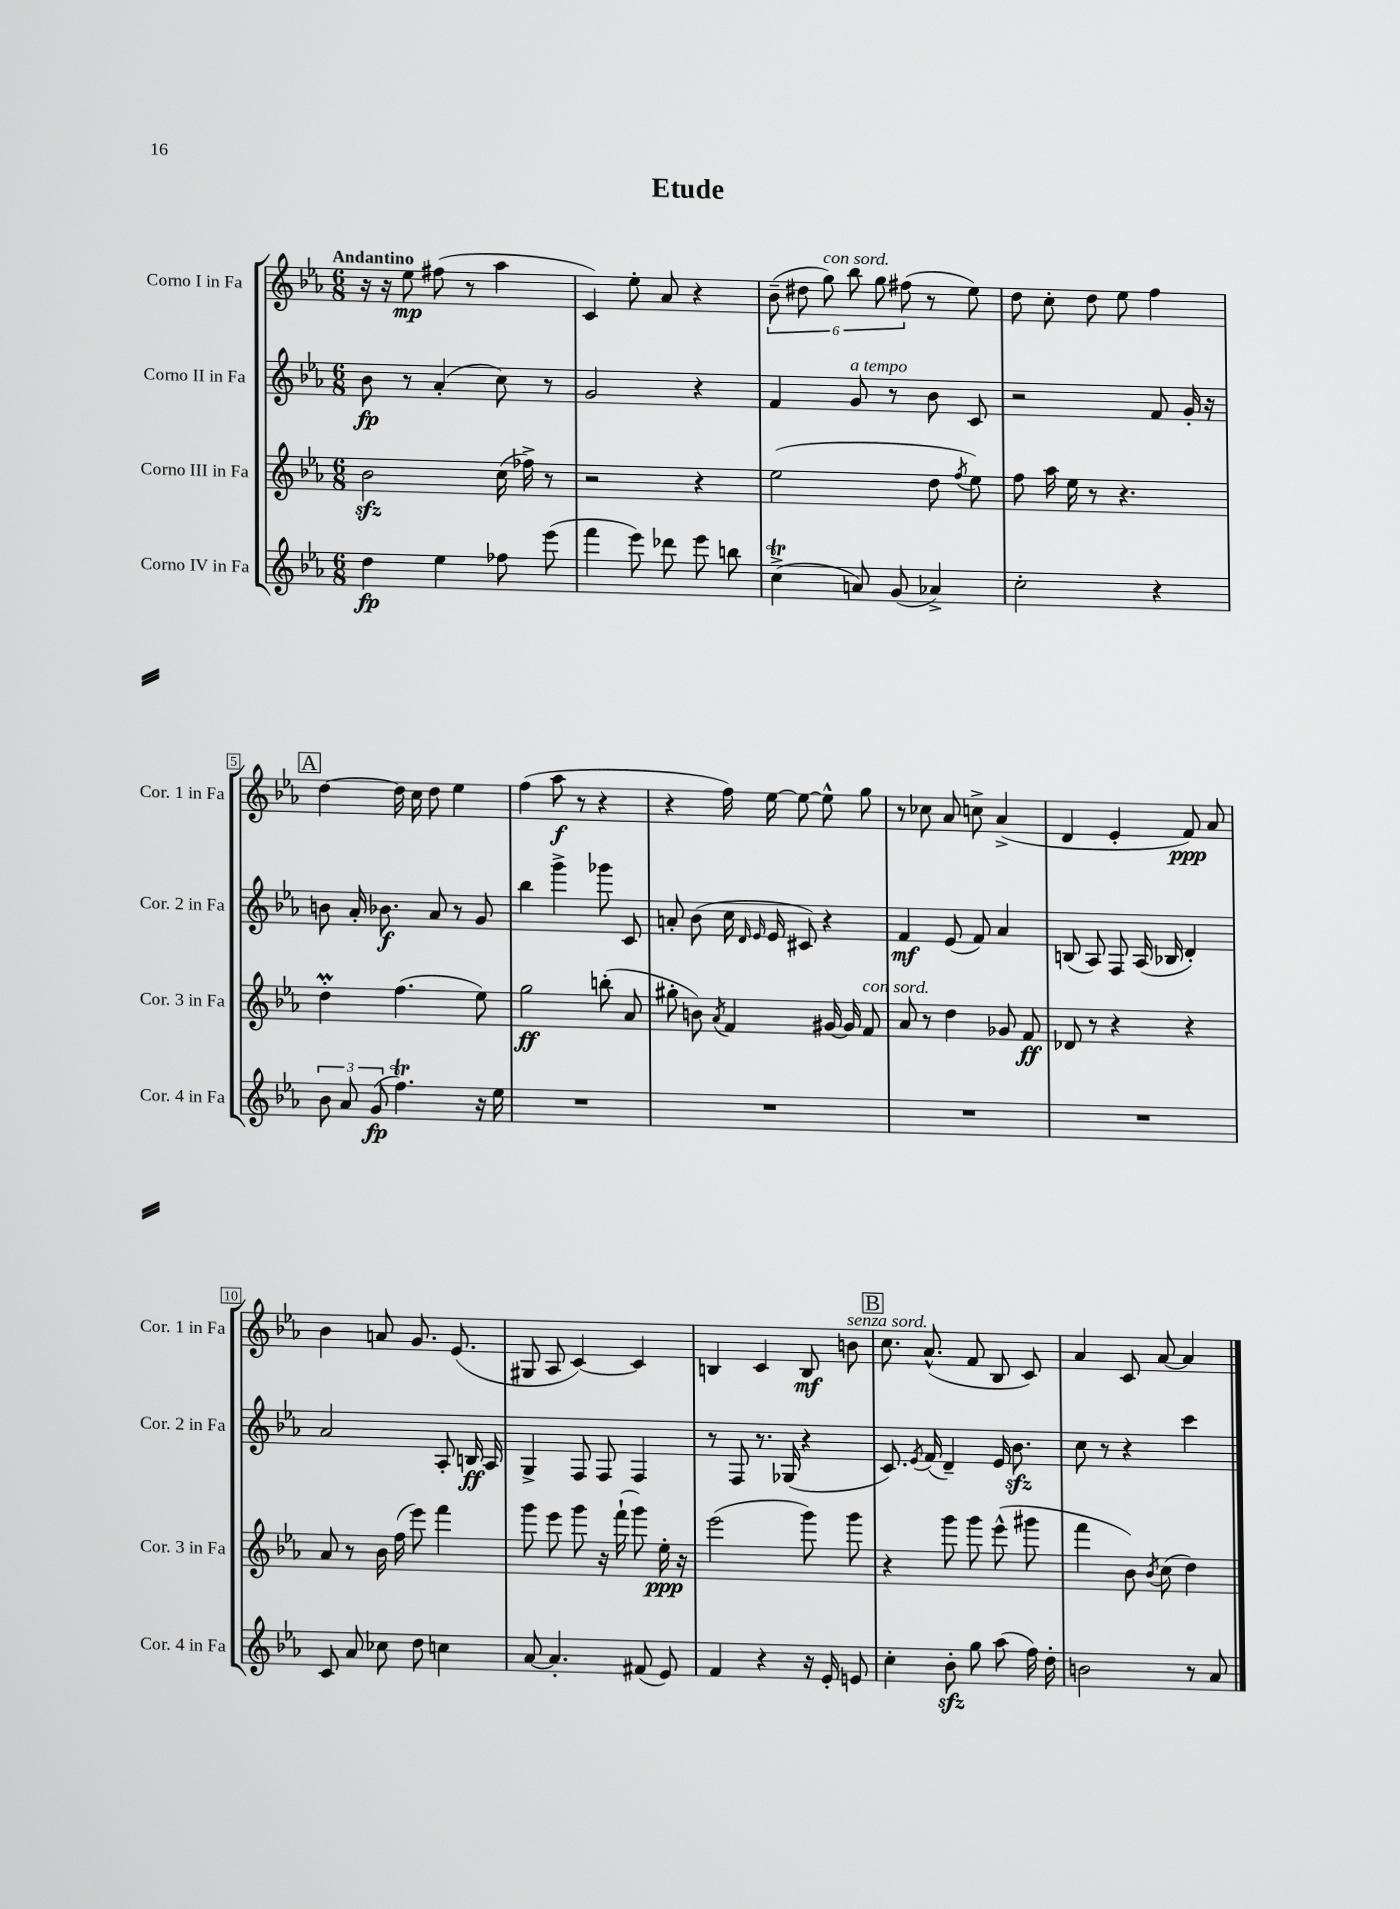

**kern	**dynam	**kern	**dynam	**kern	**dynam	**kern	**dynam
*part4	*part4	*part3	*part3	*part2	*part2	*part1	*part1
*staff4	*staff4	*staff3	*staff3	*staff2	*staff2	*staff1	*staff1
*I"Corno IV in Fa	*	*I"Corno III in Fa	*	*I"Corno II in Fa	*	*I"Corno I in Fa	*
*I'Cor. 4 in Fa	*	*I'Cor. 3 in Fa	*	*I'Cor. 2 in Fa	*	*I'Cor. 1 in Fa	*
*clefG2	*	*clefG2	*	*clefG2	*	*clefG2	*
*k[b-e-a-]	*	*k[b-e-a-]	*	*k[b-e-a-]	*	*k[b-e-a-]	*
*M6/8	*	*M6/8	*	*M6/8	*	*M6/8	*
=1	=1	=1	=1	=1	=1	=1	=1
!	!	!	!	!	!	!LO:TX:a:B:t=Andantino	!
4dd\	fp	2b-zz\	.	8b-\	fp	16r	.
.	.	.	.	.	.	16r	.
.	.	.	.	8r	.	8ee-\	mp
4ee-\	.	.	.	(4a-'/	.	(8ff#X\	.
.	.	.	.	.	.	8r	.
8ff-X\	.	(16cc\	.	8cc\)	.	4aa-\	.
.	.	16ff-X^\)	.	.	.	.	.
(8eee-\	.	8r	.	8r	.	.	.
=2	=2	=2	=2	=2	=2	=2	=2
4fff\	.	2r	.	2g/	.	4c/)	.
8eee-\)	.	.	.	.	.	8ee-'\	.
8ddd-X\	.	.	.	.	.	8a-/	.
8eee-\	.	4r	.	4r	.	4r	.
8bbn\	.	.	.	.	.	.	.
=3	=3	=3	=3	=3	=3	=3	=3
(4ccT^\	.	(2ee-\	.	4f/	.	(12b-~\	.
.	.	.	.	.	.	12dd#X\	.
!	!	!	!	!	!	!LO:TX:a:i:t=con sord.	!
.	.	.	.	.	.	12gg\)	.
!	!	!	!	!LO:TX:a:i:t=a tempo	!	!	!
8an/)	.	.	.	8g/	.	12bb-\	.
.	.	.	.	.	.	12gg\	.
(8g/	.	.	.	8r	.	.	.
.	.	.	.	.	.	(12ff#X\	.
4a-X^/)	.	8dd\	.	8b-\	.	8r	.
.	.	8qff/	.	.	.	.	.
.	.	8ee-\)	.	8c/	.	8ee-\)	.
=4	=4	=4	=4	=4	=4	=4	=4
2cc'\	.	8ff\	.	2r	.	8dd\	.
.	.	16aa-\	.	.	.	8cc'\	.
.	.	16ee-\	.	.	.	.	.
.	.	8r	.	.	.	8dd\	.
.	.	4.r	.	.	.	8ee-\	.
4r	.	.	.	8f/	.	4ff\	.
.	.	.	.	16g'/	.	.	.
.	.	.	.	16r	.	.	.
!!LO:LB:g=z
!!LO:REH:place=s1:t=A
=5	=5	=5	=5	=5	=5	=5	=5
12b-\	.	4ddm'\	.	8bn\	.	[4dd\	.
12a-/	.	.	.	.	.	.	.
.	.	.	.	16a-'/	.	.	.
(12g/	fp	.	.	.	.	.	.
.	.	.	.	8.b-X\	f	.	.
4.ffT\)	.	(4.ff\	.	.	.	16dd\]	.
.	.	.	.	.	.	16cc\	.
.	.	.	.	8a-/	.	8dd\	.
.	.	.	.	8r	.	4ee-\	.
16r	.	8ee-\)	.	8g/	.	.	.
16ee-\	.	.	.	.	.	.	.
=6	=6	=6	=6	=6	=6	=6	=6
2.r	.	2gg\	ff	4bb-\	.	(4ff\	.
.	.	.	.	4ggg^\	.	8aa-\	f
.	.	.	.	.	.	8r	.
.	.	(8bbn'\	.	8ggg-X\	.	4r	.
.	.	8a-/	.	8c/	.	.	.
=7	=7	=7	=7	=7	=7	=7	=7
2.r	.	8gg#X'\	.	8an'/	.	4r	.
.	.	8bn\)	.	(8b-\	.	.	.
.	.	8qa-/	.	.	.	.	.
.	.	4f/	.	16cc\	.	16ff\)	.
.	.	.	.	16qqd/	.	.	.
.	.	.	.	16qqe-/	.	.	.
.	.	.	.	16e-/	.	[16ee-\	.
.	.	.	.	8c#X/)	.	8ee-\_	.
.	.	[16g#X/	.	4r	.	8ee-^^\]	.
.	.	16g#/]	.	.	.	.	.
!	!	!LO:TX:a:i:t=con sord.	!	!	!	!	!
.	.	8f/	.	.	.	8gg\	.
=8	=8	=8	=8	=8	=8	=8	=8
2.r	.	8a-/	.	4f/	mf	8r	.
.	.	8r	.	.	.	8cc-X\	.
.	.	4dd\	.	(8e-/	.	8a-/	.
.	.	.	.	8f/)	.	8ccn^\	.
.	.	8g-X/	.	4a-/	.	(4a-^/	.
.	.	8f/	ff	.	.	.	.
=9	=9	=9	=9	=9	=9	=9	=9
2.r	.	8d-X/	.	(8Bn/	.	4d/	.
.	.	8r	.	8A-/)	.	.	.
.	.	4r	.	8F/	.	4e-'/	.
.	.	.	.	(16A-/	.	.	.
.	.	.	.	16B-X/	.	.	.
.	.	4r	.	4d'/)	.	8f/)	ppp
.	.	.	.	.	.	8a-/	.
!!LO:LB:g=z
=10	=10	=10	=10	=10	=10	=10	=10
8c/	.	8a-/	.	2a-/	.	4b-\	.
8a-/	.	8r	.	.	.	.	.
8cc-X\	.	16b-\	.	.	.	8an/	.
.	.	(16ff\	.	.	.	.	.
8dd\	.	8eee-\)	.	.	.	8.g/	.
4ccn\	.	4fff\	.	8A-'/	.	.	.
.	.	.	.	.	.	(8.e-/	.
.	.	.	.	16Bn/	ff	.	.
.	.	.	.	16A-/	.	.	.
=11	=11	=11	=11	=11	=11	=11	=11
[8a-/	.	8ggg\	.	4G^/	.	8G#X/	.
4.a-'/]	.	8eee-\	.	.	.	8A-/	.
.	.	8ggg\	.	8F/	.	[4c/)	.
.	.	16r	.	8F/	.	.	.
.	.	(16fff`\	.	.	.	.	.
(8f#X/	.	8ggg\)	.	4F/	.	4c/]	.
8e-/)	.	16ee-'\	ppp	.	.	.	.
.	.	16r	.	.	.	.	.
=12	=12	=12	=12	=12	=12	=12	=12
4f/	.	(2eee-\	.	8r	.	4Bn/	.
.	.	.	.	8F/	.	.	.
4r	.	.	.	8.r	.	4c/	.
.	.	.	.	(16G-X/	.	.	.
16r	.	8ggg\)	.	4r	.	8B/	mf
16e-'/	.	.	.	.	.	.	.
!	!	!	!	!	!	!LO:TX:a:i:t=senza sord.	!
8en/	.	8ggg\	.	.	.	8bn\	.
!!LO:REH:place=s1:t=B
=13	=13	=13	=13	=13	=13	=13	=13
4cc'\	.	4r	.	8.c/)	.	8.cc\	.
.	.	.	.	8qe-/	.	.	.
.	.	.	.	(16f/	.	(8.a-^^/	.
8b-zz'\	.	8ggg\	.	4d~/)	.	.	.
8gg\	.	8ggg\	.	.	.	8f/	.
(8aa-\	.	(8eee-^^\	.	16e-/	.	8B-/	.
.	.	.	.	8.b-zz\	.	.	.
16ff\)	.	8ggg#X\	.	.	.	8c/)	.
16dd'\	.	.	.	.	.	.	.
=14	=14	=14	=14	=14	=14	=14	=14
2bn\	.	4fff\	.	8cc\	.	4a-/	.
.	.	.	.	8r	.	.	.
.	.	8b-\)	.	4r	.	8c/	.
.	.	8qb-/	.	.	.	.	.
.	.	(8cc\	.	.	.	[8a-/	.
8r	.	4dd\)	.	4ccc\	.	4a-/]	.
8a-/	.	.	.	.	.	.	.
==	==	==	==	==	==	==	==
*-	*-	*-	*-	*-	*-	*-	*-
